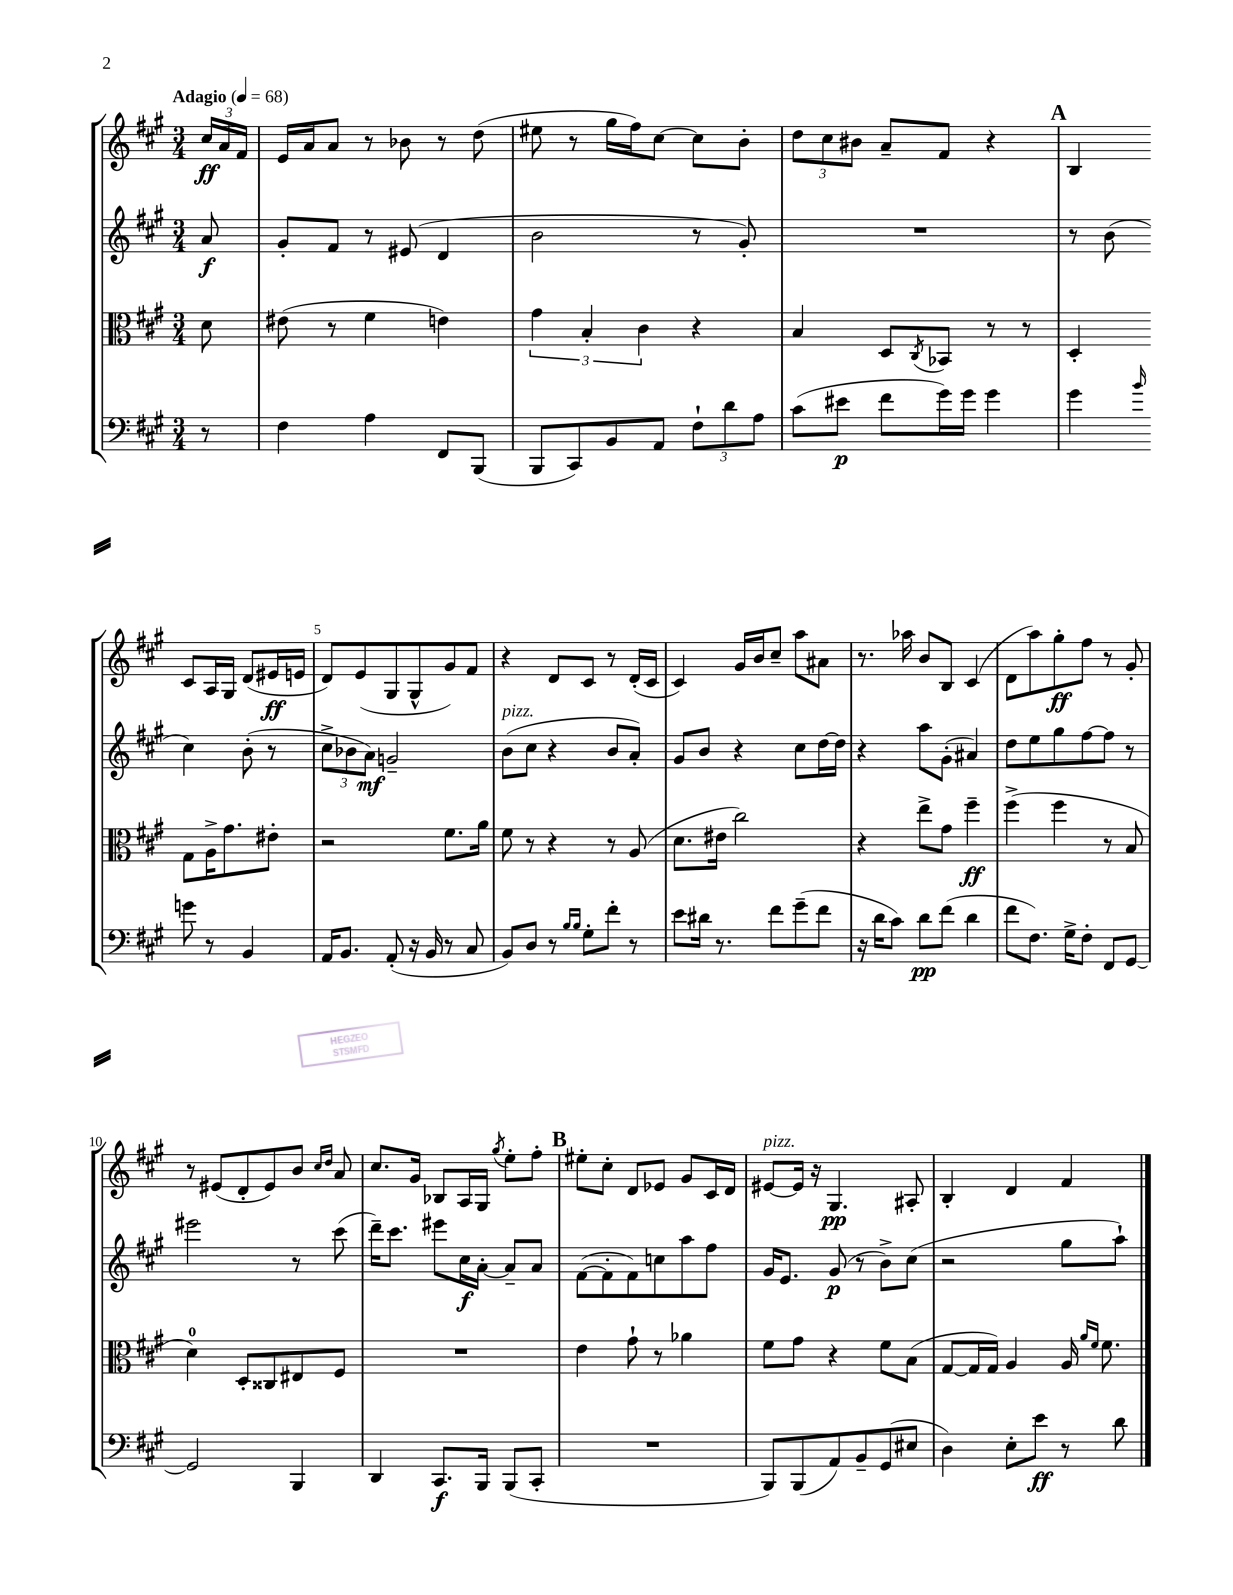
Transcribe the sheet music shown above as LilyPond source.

<<
\new StaffGroup <<
\new Staff = "s0" {
    \clef treble \key a \major \numericTimeSignature \time 3/4 \partial 8 \tempo "Adagio" 4 = 68
    \tuplet 3/2 { cis''16\ff a'16 fis'16 } |
    e'16 a'16 a'8 r8 bes'8 r8 d''8( |
    eis''8 r8 gis''16 fis''16) cis''8~ cis''8 b'8-. |
    \tuplet 3/2 { d''8 cis''8 bis'8 } a'8-- fis'8 r4 |
    \mark \markup { \bold "A" } b4 cis'8 a16 gis16 d'8( eis'16\ff e'16 |
    d'8) e'8( gis8 gis8-^ gis'8) fis'8 |
    r4 d'8 cis'8 r8 d'16-.( cis'16 |
    cis'4) gis'16 b'16 cis''8-- a''8 ais'8 |
    r8. aes''16 b'8 b8 cis'4( |
    d'8 a''8) gis''8-.\ff fis''8 r8 gis'8-. |
    r8 eis'8( d'8-. eis'8) b'8 \grace { cis''16 d''16 } a'8 |
    cis''8. gis'16 bes8 a16 gis16 \acciaccatura { gis''8 } e''8-. fis''8-. |
    \mark \markup { \bold "B" } eis''8-. cis''8-. d'8 ees'8 gis'8 cis'16 d'16 |
    eis'8~^\markup { \italic "pizz." } eis'16 r16 gis4.\pp ais8-. |
    b4-. d'4 fis'4 \bar "|." |
}
\new Staff = "s1" {
    \clef treble \key a \major \numericTimeSignature \time 3/4 \partial 8
    a'8\f |
    gis'8-. fis'8 r8 eis'8( d'4 |
    b'2 r8 gis'8-.) |
    R2. |
    \mark \markup { \bold "A" } r8 b'8( cis''4) b'8-.( r8 |
    \tuplet 3/2 { cis''8-> bes'8 a'8\mf) } g'2-- |
    b'8^\markup { \italic "pizz." }( cis''8 r4 b'8 a'8-.) |
    gis'8 b'8 r4 cis''8 d''16~ d''16 |
    r4 a''8 gis'8-.( ais'4) |
    d''8 e''8 gis''8 fis''8~ fis''8 r8 |
    eis'''2 r8 cis'''8( |
    d'''16--) cis'''8. eis'''8 cis''16\f a'16~-. a'8-- a'8 |
    \mark \markup { \bold "B" } fis'8~( fis'8-. fis'8) c''8 a''8 fis''8 |
    gis'16 e'8. gis'8\p( r8 b'8->) cis''8( |
    r2 gis''8 a''8-!) \bar "|." |
}
\new Staff = "s2" {
    \clef alto \key a \major \numericTimeSignature \time 3/4 \partial 8
    d'8 |
    eis'8( r8 fis'4 e'4) |
    \tuplet 3/2 { gis'4 b4-. cis'4 } r4 |
    b4 d8 \acciaccatura { cis8 } bes,8 r8 r8 |
    \mark \markup { \bold "A" } d4-. gis8 a16-> gis'8. eis'8-. |
    r2 fis'8. a'16 |
    fis'8 r8 r4 r8 a8( |
    d'8. eis'16 cis''2) |
    r4 e''8-> gis'8 fis''4--\ff |
    fis''4->( fis''4 r8 b8 |
    d'4-0) d8-. cisis8 eis8 fis8 |
    R2. |
    \mark \markup { \bold "B" } e'4 gis'8-! r8 aes'4 |
    fis'8 gis'8 r4 fis'8 b8( |
    gis8~ gis16 gis16) a4 a16 \grace { a'16 fis'16 } fis'8. \bar "|." |
}
\new Staff = "s3" {
    \clef bass \key a \major \numericTimeSignature \time 3/4 \partial 8
    r8 |
    fis4 a4 fis,8 b,,8( |
    b,,8 cis,8) b,8 a,8 \tuplet 3/2 { fis8-! d'8 a8 } |
    cis'8( eis'8\p fis'8 gis'16) gis'16 gis'4 |
    \mark \markup { \bold "A" } gis'4 \grace { b'16 } g'8 r8 b,4 |
    a,16 b,8. a,8-.( r16 b,16 r8 cis8 |
    b,8) d8 r8 \grace { b16 b16 } gis8-. fis'8-. r8 |
    e'8 dis'16 r8. fis'8 gis'8--( fis'8 |
    r16 d'16 cis'8) d'8\pp fis'8( d'4 |
    fis'8 fis8.) gis16-> fis8-. fis,8 gis,8~ |
    gis,2 b,,4 |
    d,4 cis,8.\f b,,16 b,,8( cis,8-. |
    \mark \markup { \bold "B" } R2. |
    b,,8) b,,8( a,8) b,8-- gis,8( eis8 |
    d4) e8-. e'8\ff r8 d'8 \bar "|." |
}
>>
>>
\layout { \context { \Score \override BarNumber.break-visibility = ##(#f #t #t) barNumberVisibility = #(every-nth-bar-number-visible 5) } }
